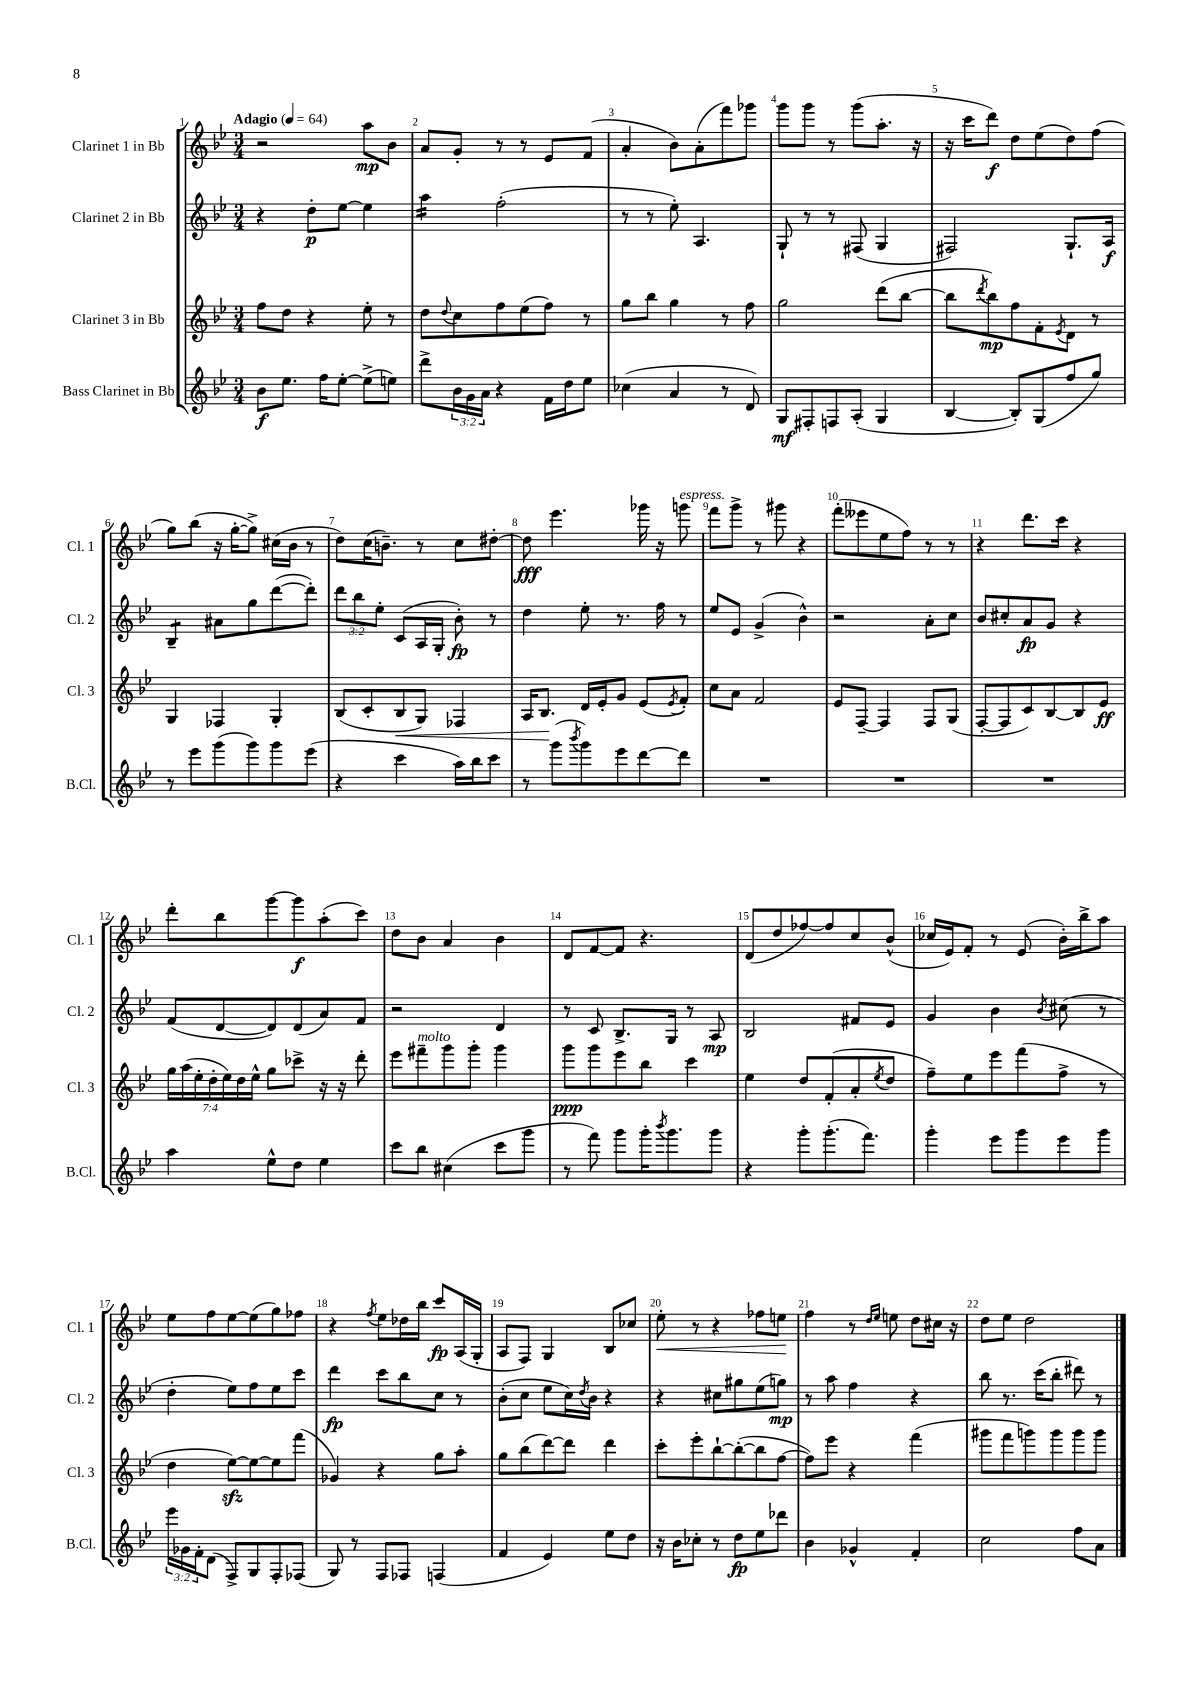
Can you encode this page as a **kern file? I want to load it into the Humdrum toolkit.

**kern	**kern	**kern	**kern
*staff4	*staff3	*staff2	*staff1
*clefG2	*clefG2	*clefG2	*clefG2
*k[b-e-]	*k[b-e-]	*k[b-e-]	*k[b-e-]
*M3/4	*M3/4	*M3/4	*M3/4
*MM64	*MM64	*MM64	*MM64
8b-\L	8ff\L	4r	2r
8.ee-\J	8dd\J	.	.
.	4r	8dd'\L	.
16ff\LK	.	.	.
[8ee-'\J	.	[8ee-\J	.
(8ee-^\]L	8ee-'\	4ee-\]	8aa\L
8ee\J)	8r	.	8b-\J
=	=	=	=
8ddd^\L	8dd\L	4aa\	8a/L
.	8qqdd/	.	.
24b-\L	8cc\	.	8g'/J
24g\	.	.	.
24a\JJ	.	.	.
4r	8ff\	(2ff'\	8r
.	(8ee-\	.	8r
16f\LL	8ff\J)	.	8e-/L
16dd\J	.	.	.
8ee-\J	8r	.	(8f/J
=	=	=	=
(4cc-\	8gg\L	8r	4a'/
.	8bb-\J	8r	.
4a/	4gg\	8ee-'\)	8b-\L)
.	.	4.A/	(8a'\
8r	8r	.	8fff\)
8d/)	8ff\	.	8ggg-\J
=	=	=	=
8G/L	2gg\	8G`/	8ggg\L
8F#'/	.	8r	8ggg\J
8F/	.	8r	8r
(8A'/J	.	(8F#/	(8ggg\L
4G/	(8ddd\L	4G/	8.aa'\J
.	[8bb-\J	.	.
.	.	.	16r
=	=	=	=
[4B-/	8bb-\]L	2F#/)	16r
.	.	.	16ccc\LK
.	8qddd/	.	.
.	8bb-\)	.	8ddd\J)
8B-'/]L)	8ff\	.	8dd\L
(8G/	8f'\	.	(8ee-\
.	8qe-/	.	.
8ff/	8d\J	8.G`/L	8dd\)
8gg/J)	8r	.	(8ff\J
.	.	16A/Jk	.
=	=	=	=
8r	4G/	4B-~/	8gg\L)
8eee-\L	.	.	(8bb-\J
(8ggg\	4F-/	8a#\L	16r
.	.	.	[16gg'\LK
8ggg\)	.	8gg\	8gg^\]J)
8ggg\	4G'/	([8ddd\	(16cc#\LL
.	.	.	16b-\JJ
(8eee-\J	.	8ddd'\]J)	8r
=	=	=	=
4r	(8B-/L	12ddd\L	8dd\L)
.	.	12bb-\	.
.	8c'/	.	(16cc\K
.	.	12ee-'\J	.
.	.	.	8.b~\J)
4ccc\	8B-/	(8c/L	.
.	8G/J)	16A/L	8r
.	.	16G'/JJ	.
16aa\LL)	4F-/	8b-'\)	8cc\L
16bb-\J	.	.	.
8ccc\J	.	8r	[8dd#'\J
=	=	=	=
8r	16A/LK	4dd\	8dd#\]
.	8.B-/J	.	.
(8ggg\L	.	.	4.eee-\
8qbbb-/	.	.	.
8ggg\)	16d/LL	8ee-'\	.
.	16e-'/J	.	.
8eee-\	8g/J	8.r	.
[8ddd\	(8e-/L	.	16ggg-\
.	.	16ff\	16r
.	8qe-/	.	.
8ddd\]J	8f'/J)	8r	8ggg\
=	=	=	=
2.r	8cc\L	8ee-/L	8fff\L
.	8a\J	8e-/J	8ggg^\J
.	2f/	(4g^/	8r
.	.	.	8ggg#\
.	.	4b-^^\)	4r
=	=	=	=
2.r	8e-/L	2r	(8fff'\L
.	[8F~/J	.	8eee--\
.	4F/]	.	8ee-\
.	.	.	8ff\J)
.	8F/L	8a'\L	8r
.	(8G/J	8cc\J	8r
=	=	=	=
2.r	[8F'/L	8b-/L	4r
.	8F/]	8cc#'/	.
.	8c/)	8a/	8.ddd\L
.	[8B-/	8g/J	.
.	.	.	16ccc\Jk
.	8B-/]	4r	4r
.	8e-/J	.	.
=	=	=	=
4aa\	28gg\LL	(8f/L	8ddd'\L
.	(28aa\	.	.
.	28ee-'\	.	.
.	28dd'\	.	.
.	.	[8d/	8bb-\
.	28ee-\)	.	.
.	28dd\	.	.
.	28ee-^^\JJ	.	.
8ee-^^\L	8gg\L	8d/])	[8ggg\
8dd\J	8ccc-^\J	(8d/	8ggg\]
4ee-\	16r	8a/)	(8aa'\
.	16r	.	.
.	8ddd'\	8f/J	8ccc\J)
=	=	=	=
8ccc\L	8eee-\L	2r	8dd\L
8bb-\J	8fff#~\	.	8b-\J
(4cc#\	8ggg\	.	4a/
.	8ggg'\J	.	.
8ccc\L	4ggg\	4d/	4b-\
8ggg\J	.	.	.
=	=	=	=
8r	8ggg\L	8r	8d/L
8fff\)	8ggg\	8c/	[8f/
8ggg\L	8eee-\	8.B-^/L	8f/]J
16ggg'\K	8bb-\J	.	4.r
8qbbb-/	.	.	.
8.ggg\	.	16G/Jk	.
.	4ccc\	8r	.
8ggg\J	.	8A/	.
=	=	=	=
4r	4ee-\	2B-/	(8d/L
.	.	.	8dd/
8ggg'\L	8dd/L	.	[8ff-/)
(8.ggg'\	(8f'/	.	8ff-/]
.	8a'/	8f#/L	8cc/
8.fff\J)	.	.	.
.	8qee-/	.	.
.	8dd/J	8e-/J	(8b-^^/J
=	=	=	=
4ggg'\	8ff~\L)	4g/	16cc-/LL
.	.	.	16e-/J)
.	8ee-\	.	8f'/J
8eee-\L	8eee-\	4b-\	8r
8ggg\	(8fff\	.	(8e-/
.	.	8qb-/	.
8eee-\	8ff^\J	(8cc#\	16b-'\LL)
.	.	.	16bb-^\J
8ggg\J	8r	8r	8aa\J
=	=	=	=
24eee-\LL	4dd\	4dd'\	8ee-\L
24g-\	.	.	.
24f'\J	.	.	.
(8d\J	.	.	8ff\
8F^/L)	[8ee-\L)	8ee-\L)	[8ee-\
8G/	8ee-\_	8ff\	(8ee-\]
8F'/	8ee-\]	8ee-\	8gg\)
(8F-/J	(8fff\J	8ccc\J	8ff-\J
=	=	=	=
8G/)	4g-/)	4ddd\	4r
8r	.	.	.
.	.	.	8qff/
8F/L	4r	8ccc\L	8ee-\L
8F-/J	.	8bb-\	16dd-\L
.	.	.	16bb-\JJ
(4F/	8gg\L	8cc\J	8ccc/L
.	8aa'\J	8r	(16A/L
.	.	.	16G'/JJ
=	=	=	=
4f/	8gg\L	(8b-'\L	8A/L
.	(8bb-\	8cc\J	8F/J)
4e-/)	[8ddd\)	8ee-\L	4G/
.	8ddd\]J	16cc\L)	.
.	.	8qdd/	.
.	.	16b-\JJ	.
8ee-\L	4ddd\	4r	8B-/L
8dd\J	.	.	8cc-/J
=	=	=	=
16r	8ccc'\L	4r	8ee-'\
16b-\LK	.	.	.
8cc-'\J	8eee-'\	.	8r
8r	[8bb-`\	8cc#\L	4r
8dd\L	(8bb-'\_	8gg#\	.
8ee-\	8bb-\]	(8ee-\	8ff-\L
8ddd-\J	[8ff\J	8gg\J)	8ee\J
=	=	=	=
4b-\	8ff\]L)	8r	4ff\
.	8eee-\J	8aa\	.
4g-^^/	4r	4ff\	8r
.	.	.	16qqdd/LL
.	.	.	16qqee-/JJ
.	.	.	8ee\
4f'/	(4fff\	4r	8dd\L
.	.	.	16cc#\Jk
.	.	.	16r
=	=	=	=
2cc\	8ggg#\L	8bb-\	8dd\L
.	8fff\	8.r	8ee-\J
.	8ggg\)	.	2dd\
.	.	(16ccc\LK	.
.	8ggg\	8bb-'\J	.
8ff\L	8ggg\	8ddd#\)	.
8a\J	8ggg\J	8r	.
==	==	==	==
*-	*-	*-	*-
